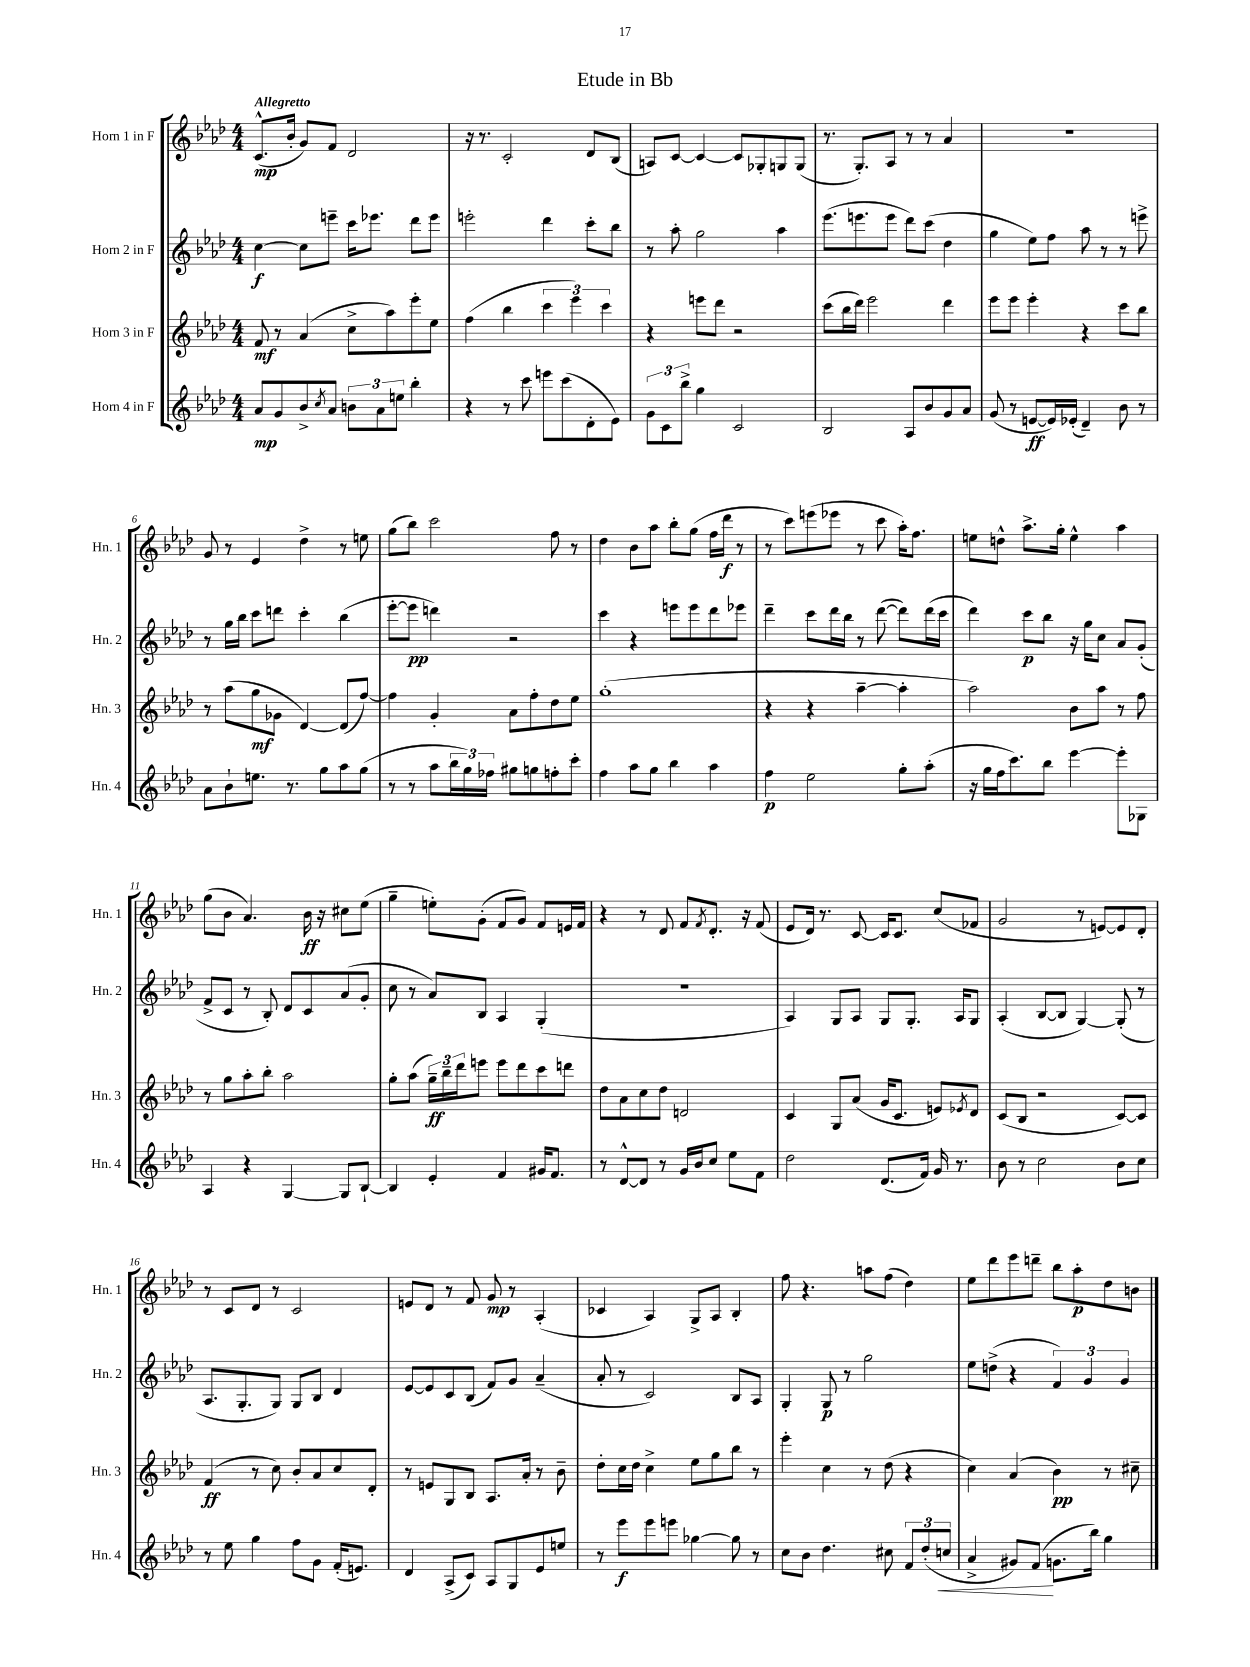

**kern	**kern	**kern	**kern
*staff4	*staff3	*staff2	*staff1
*clefG2	*clefG2	*clefG2	*clefG2
*k[b-e-a-d-]	*k[b-e-a-d-]	*k[b-e-a-d-]	*k[b-e-a-d-]
*M4/4	*M4/4	*M4/4	*M4/4
8a-/L	8f/	[4cc\	(8.c^^/L
8g/	8r	.	.
.	.	.	16b-'/Jk
8b-^/	(4a-/	8cc\]L	8g/L)
8qcc/	.	.	.
8a-/J	.	8eee~\J	8f/J
12b\L	8cc^\L	16ccc\LK	2d-/
.	.	8.eee-\J	.
12a-\	.	.	.
.	8aa-\)	.	.
12ee\J	.	.	.
4bb-'\	8eee-'\	8ddd-\L	.
.	8ee-\J	8eee-\J	.
=	=	=	=
4r	(4ff\	2eee'\	16r
.	.	.	8.r
8r	4bb-\	.	2c'/
8ccc\	.	.	.
8eee\L	6ccc\	4ddd-\	.
(8ccc\	.	.	.
.	6eee-\)	.	.
8d-'\	.	8ccc'\L	8d-/L
.	6ccc\	.	.
8e-\J)	.	8bb-\J	(8B-/J
=	=	=	=
12g\L	4r	8r	8A/L)
12c\	.	.	.
.	.	8aa-'\	[8c/J
12bb-^\J	.	.	.
4gg\	8eee\L	2gg\	4c/_
.	8ddd-\J	.	.
2c/	2r	.	8c/]L
.	.	.	8G-'/
.	.	4aa-\	8G/
.	.	.	(8G/J
=	=	=	=
2B-/	(8ccc\L	(8.eee-\L	8.r
.	16bb-\L	.	.
.	16ddd-\JJ)	8.eee\	8.G'/L)
.	2eee-\	.	.
.	.	8eee\J	8A-/J
8A-/L	.	8ddd-\L)	8r
8b-/	.	(8ccc\J	8r
8g/	4ddd-\	4dd-\	4a-/
8a-/J	.	.	.
=	=	=	=
(8g/	8eee-\L	4gg\	1r
8r	8eee-\J	.	.
[8e/L	4eee-'\	8ee-\L)	.
16e/]L)	.	8ff\J	.
(16e-'/JJ	.	.	.
4d-~/)	4r	8aa-\	.
.	.	8r	.
8b-\	8ccc\L	8r	.
8r	8bb-\J	8eee^\	.
=	=	=	=
8a-\L	8r	8r	8g/
8b-`\	(8aa-\L	16gg\LL	8r
.	.	16bb-\JJ	.
8.ee\J	8gg\	8ccc\L	4e-/
.	8g-\J	8ddd\J	.
8.r	.	.	.
.	[4d-/)	4ccc'\	4dd-^\
8gg\L	.	.	.
8aa-\	(8d-/]L	(4bb-\	8r
(8gg\J	[8ff/J)	.	8ee\
=	=	=	=
8r	4ff\]	[8eee-'\L	(8gg\L
8r	.	8eee-\]J	8bb-\J)
8aa-\L	4g'/	4ddd\)	2ccc\
24bb-\L	.	.	.
24gg\)	.	.	.
24ff-\JJ	.	.	.
8gg#\L	8a-\L	2r	.
8gg\	8ff'\	.	.
8ff'\	8dd-\	.	8ff\
8ccc'\J	8ee-\J	.	8r
=	=	=	=
4ff\	(1gg'	4ccc\	4dd-\
8aa-\L	.	4r	8b-\L
8gg\J	.	.	8aa-\J
4bb-\	.	8eee\L	8bb-'\L
.	.	8eee\	(8gg\J
4aa-\	.	8ddd-\	16ff\LL
.	.	.	16ddd-\JJ
.	.	8eee-\J	8r
=	=	=	=
4ff\	4r	4ddd-~\	8r
.	.	.	8ccc\L)
2ee-\	4r	8ccc\L	(8eee\
.	.	16ddd-\L	8eee-\J
.	.	16bb-\JJ	.
.	[4aa-~\	8r	8r
.	.	([8ddd-\	8ccc\
8gg'\L	4aa-'\]	8ddd-\]L)	16aa-'\LK)
.	.	.	8.ff\J
(8aa-'\J	.	(16ddd-\L	.
.	.	16ccc\JJ	.
=	=	=	=
16r	2aa-\)	4ddd-\)	8ee\L
16gg\LL	.	.	.
16ff\J	.	.	8dd^^\J
8.ccc\)	.	.	.
.	.	8ccc\L	8.aa-^\L
8bb-\J	.	8bb-\J	.
.	.	.	16gg'\Jk
[4eee-\	8b-\L	16r	4ee^^\
.	.	16gg\LK	.
.	8aa-\J	8cc\J	.
8eee-'\]L	8r	8a-/L	4aa-\
8G-\J	8ff\	(8g'/J	.
=	=	=	=
4A-/	8r	8f^/L	(8gg\L
.	8gg\L	8c/J	8b-\J
4r	8aa-'\	8r	4.a-/)
.	8bb-'\J	8B-'/)	.
[4G/	2aa-\	8d-/L	.
.	.	8c/	16b-\
.	.	.	16r
8G/]L	.	(8a-/	8cc#\L
[8B-`/J	.	8g'/J	(8ee-\J
=	=	=	=
4B-/]	8gg'\L	8cc\	4gg~\
.	(8aa-\J	8r	.
4e-'/	24gg~\LL)	8a-/L)	8ee'\L)
.	24bb-~\	.	.
.	24ddd-\J	.	.
.	8eee\J	8B-/J	(8g'\J
4f/	8eee\L	4A-/	8f/L
.	8ddd-\	.	8g/J)
16g#/LK	8ccc\	(4G'/	8f/L
8.f/J	.	.	.
.	8ddd\J	.	16e/L
.	.	.	16f/JJ
=	=	=	=
8r	8dd-\L	1r	4r
[8d-^^/L	8a-\	.	.
8d-/]J	8cc\	.	8r
8r	8dd-\J	.	8d-/
16g/LL	2d/	.	8f/L
16b-/J	.	.	.
.	.	.	8qf/
8cc/J	.	.	8.d-'/J
8ee-\L	.	.	.
.	.	.	16r
8f\J	.	.	(8f/
=	=	=	=
2dd-\	4c/	4A-/)	8e-/L
.	.	.	16d-/Jk)
.	.	.	8.r
.	8G/L	8G/L	.
.	(8a-/J	8A-/J	[8c/
(8.d-/L	16g/LK	8G/L	16c/]LK
.	8.c/J	.	8.c/J
.	.	8.G'/J	.
16f/Jk)	.	.	.
16g/	8e/L)	.	(8cc/L
8.r	.	16A-/LK	.
.	8qe-/	.	.
.	8d-/J	8G/J	8f-/J
=	=	=	=
8b-\	(8c/L	(4A-'/	2g/
8r	8B-/J	.	.
2cc\	2r	[8B-/L	.
.	.	8B-/]J	.
.	.	[4G/)	8r
.	.	.	[8e/L)
8b-\L	[8c/L)	(8G'/]	8e/]
8cc\J	8c/]J	8r	8d-'/J
=	=	=	=
8r	(4f/	8.A-/L	8r
8ee-\	.	.	8c/L
.	.	8.G'/	.
4gg\	8r	.	8d-/J
.	8cc\)	8G/J)	8r
8ff\L	8b-'/L	8G/L	2c/
8g\J	8a-/	8B-/J	.
(16f'/LK	8cc/	4d-/	.
8.e/J)	.	.	.
.	8d-'/J	.	.
=	=	=	=
4d-/	8r	[8e-/L	8e/L
.	8e/L	8e-/]	8d-/J
(8A-^/L	8G/	8c/	8r
8c/J)	8B-/J	(8B-/J	8f/
8A-/L	8.A-/L	8f/L)	8g/
8G/	.	8g/J	8r
.	16a-'/Jk	.	.
8e-/	8r	(4a-~/	(4A-'/
8ee/J	8b-~\	.	.
=	=	=	=
8r	8dd-'\L	8a-'/	4c-/
8eee-\L	16cc\L	8r	.
.	16dd-\JJ	.	.
8eee-\	4cc^\	2c/)	4A-/)
8eee\J	.	.	.
[4gg-\	8ee-\L	.	8G^/L
.	8gg\	.	8A-/J
8gg-\]	8bb-\J	8B-/L	4B-'/
8r	8r	8A-/J	.
=	=	=	=
8cc\L	4eee-'\	4G'/	8ff\
8b-\J	.	.	4.r
4.dd-\	4cc\	8G/	.
.	.	8r	.
.	8r	2gg\	8aa\L
8cc#\	(8dd-\	.	(8ff\J
12f/L	4r	.	4dd-\)
(12dd-'/	.	.	.
12cc/J	.	.	.
=	=	=	=
4a-^/	4cc\)	8ee-\L	8ee-\L
.	.	(8dd^\J	8ddd-\
8g#/L)	(4a-/	4r	8eee-\
(8f/J	.	.	8ddd~\J
8.g\L	4b-\)	6f/)	8bb-\L
.	.	.	8aa-'\
.	.	6g/	.
16bb-\Jk)	.	.	.
4gg\	8r	.	8dd-\
.	.	6g/	.
.	8cc#~\	.	8b\J
==	==	==	==
*-	*-	*-	*-
